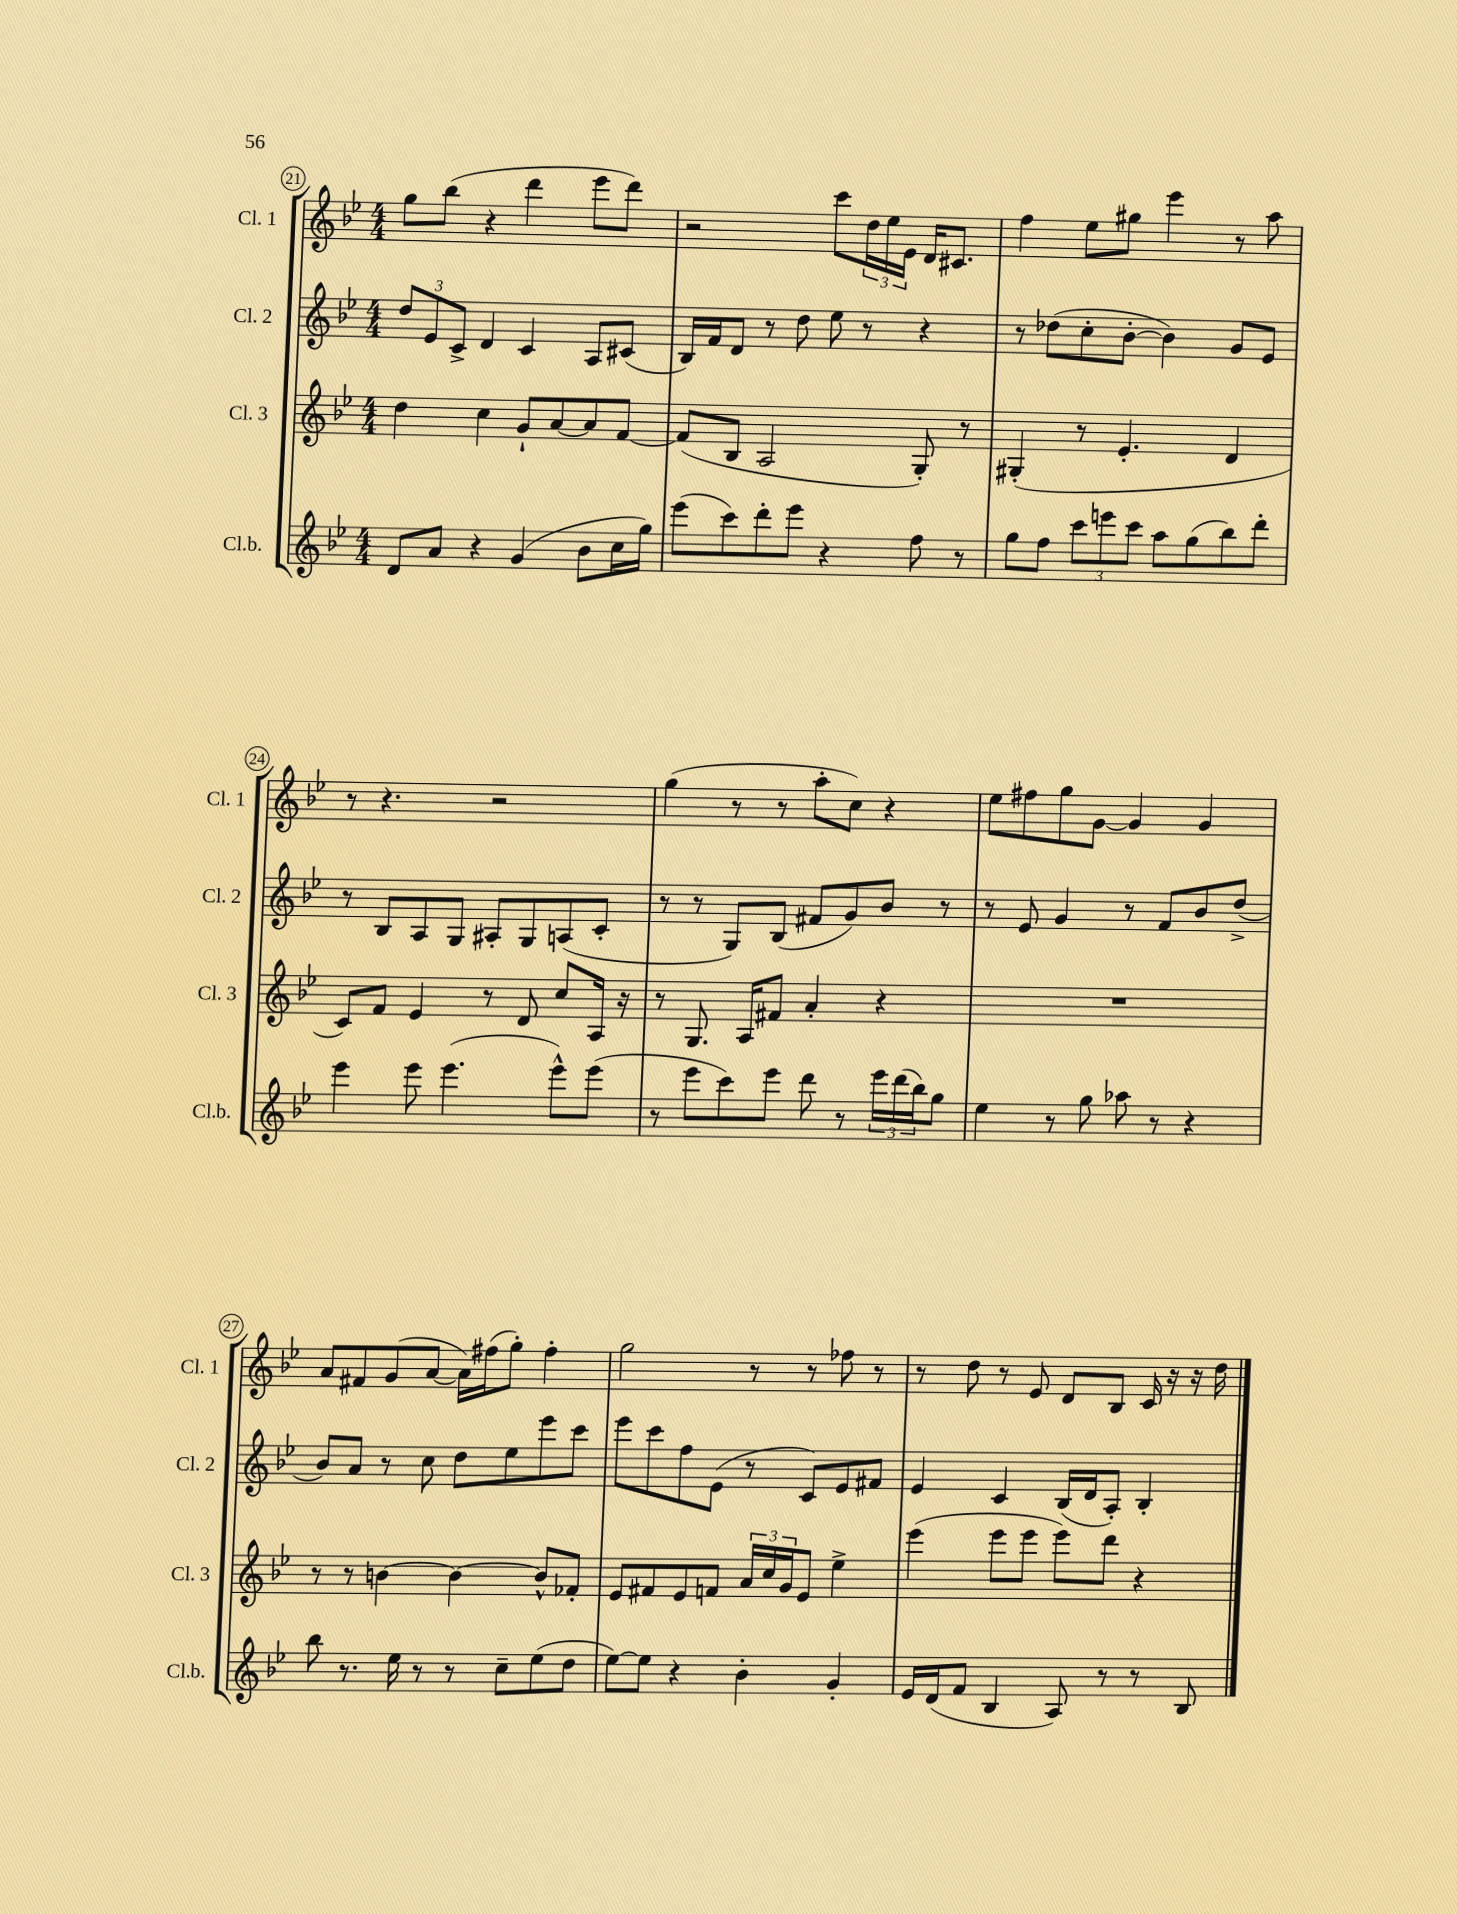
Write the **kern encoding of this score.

**kern	**kern	**kern	**kern
*part4	*part3	*part2	*part1
*staff4	*staff3	*staff2	*staff1
*I"Cl.b.	*I"Cl. 3	*I"Cl. 2	*I"Cl. 1
*I'Cl.b.	*I'Cl. 3	*I'Cl. 2	*I'Cl. 1
*clefG2	*clefG2	*clefG2	*clefG2
*k[b-e-]	*k[b-e-]	*k[b-e-]	*k[b-e-]
*M4/4	*M4/4	*M4/4	*M4/4
=21	=21	=21	=21
8d/L	4dd\	12dd/L	8gg\L
.	.	12e-/	.
8a/J	.	.	(8bb-\J
.	.	12c^/J	.
4r	4cc\	4d/	4r
(4g/	8g`/L	4c/	4ddd\
.	[8a/	.	.
8b-\L	8a/]	8A/L	8eee-\L
16cc\L	[8f/J	(8c#X/J	8ddd\J)
16gg\JJ)	.	.	.
=22	=22	=22	=22
(8eee-\L	(8f/L]	16B-/LL)	2r
.	.	16f/J	.
8ccc\)	8B-/J	8d/J	.
8ddd'\	2A/	8r	.
8eee-\J	.	8dd\	.
4r	.	8ee-\	8ccc\L
.	.	8r	24dd\L
.	.	.	24ee-\
.	.	.	24e-\JJ
8ff\	8G'/)	4r	16d/KL
.	.	.	8.c#X/J
8r	8r	.	.
=23	=23	=23	=23
8gg\L	(4G#X'/	8r	4ff\
8ff\J	.	(8dd-X\L	.
12ccc\L	8r	8cc'\	8ee-\L
12eeen\	.	.	.
.	4.e-'/	[8b-'\J	8gg#X\J
12ccc\J	.	.	.
8aa\L	.	4b-\])	4eee-\
(8gg\	.	.	.
8bb-\)	4d/	8g/L	8r
8ddd'\J	.	8e-/J	8aa\
!!LO:LB:g=z
=24	=24	=24	=24
4eee-\	8c/L)	8r	8r
.	8f/J	8B-/L	4.r
8eee-\	4e-/	8A/	.
(4.eee-\	.	8G/J	.
.	8r	8A#X'/L	2r
.	8d/	8G/	.
8eee-^^\L)	8cc/L	(8An/	.
(8eee-\J	16A/Jk	8c'/J	.
.	16r	.	.
=25	=25	=25	=25
8r	8r	8r	(4gg\
8eee-\L	8.G/	8r	.
8ccc\)	.	8G/L)	8r
.	16A/KL	.	.
8eee-\J	8f#X/J	(8B-/J	8r
8ddd\	4a'/	8f#X/L	8aa'\L
8r	.	8g/)	8cc\J)
24eee-\LL	4r	8b-/J	4r
(24ddd\	.	.	.
24bb-\J)	.	.	.
8gg\J	.	8r	.
=26	=26	=26	=26
4ee-\	1r	8r	8ee-\L
.	.	8e-/	8ff#X\
8r	.	4g/	8gg\
8gg\	.	.	[8g\J
8aa-X\	.	8r	4g/]
8r	.	8f/L	.
4r	.	8b-/	4g/
.	.	(8dd^/J	.
!!LO:LB:g=z
=27	=27	=27	=27
8bb-\	8r	8b-/L)	8a/L
8.r	8r	8a/J	8f#X/
.	[4bn\	8r	(8g/
16ee-\	.	.	.
8r	.	8cc\	[8a/J
8r	4b\_	8dd\L	16a\LL])
.	.	.	(16ff#X\J
8cc~\L	.	8ee-\	8gg'\J)
(8ee-\	8b^^/L]	8eee-\	4ff#'\
8dd\J	8f-X'/J	8ccc\J	.
=28	=28	=28	=28
[8ee-\L)	8e-/L	8eee-\L	2gg\
8ee-\J]	8f#X/	8ccc\	.
4r	8e-/	8ff\	.
.	8fn/J	(8e-\J	.
4b-'\	24a/LL	8r	8r
.	24cc/	.	.
.	24g/J	.	.
.	8e-/J	8c/L)	8r
4g'/	4ee-^\	8e-/	8ff-X\
.	.	8f#X/J	8r
=29	=29	=29	=29
16e-/LL	(4eee-\	4e-/	8r
(16d/J	.	.	.
8f/J	.	.	8dd\
4B-/	8eee-\L	4c/	8r
.	8eee-\J	.	8e-/
8A/)	8eee-\L)	(16B-/LL	8d/L
.	.	16d/J	.
8r	8ddd\J	8A'/J)	8B-/J
8r	4r	4B-'/	16c/
.	.	.	16r
8B-/	.	.	16r
.	.	.	16dd\
==	==	==	==
*-	*-	*-	*-
